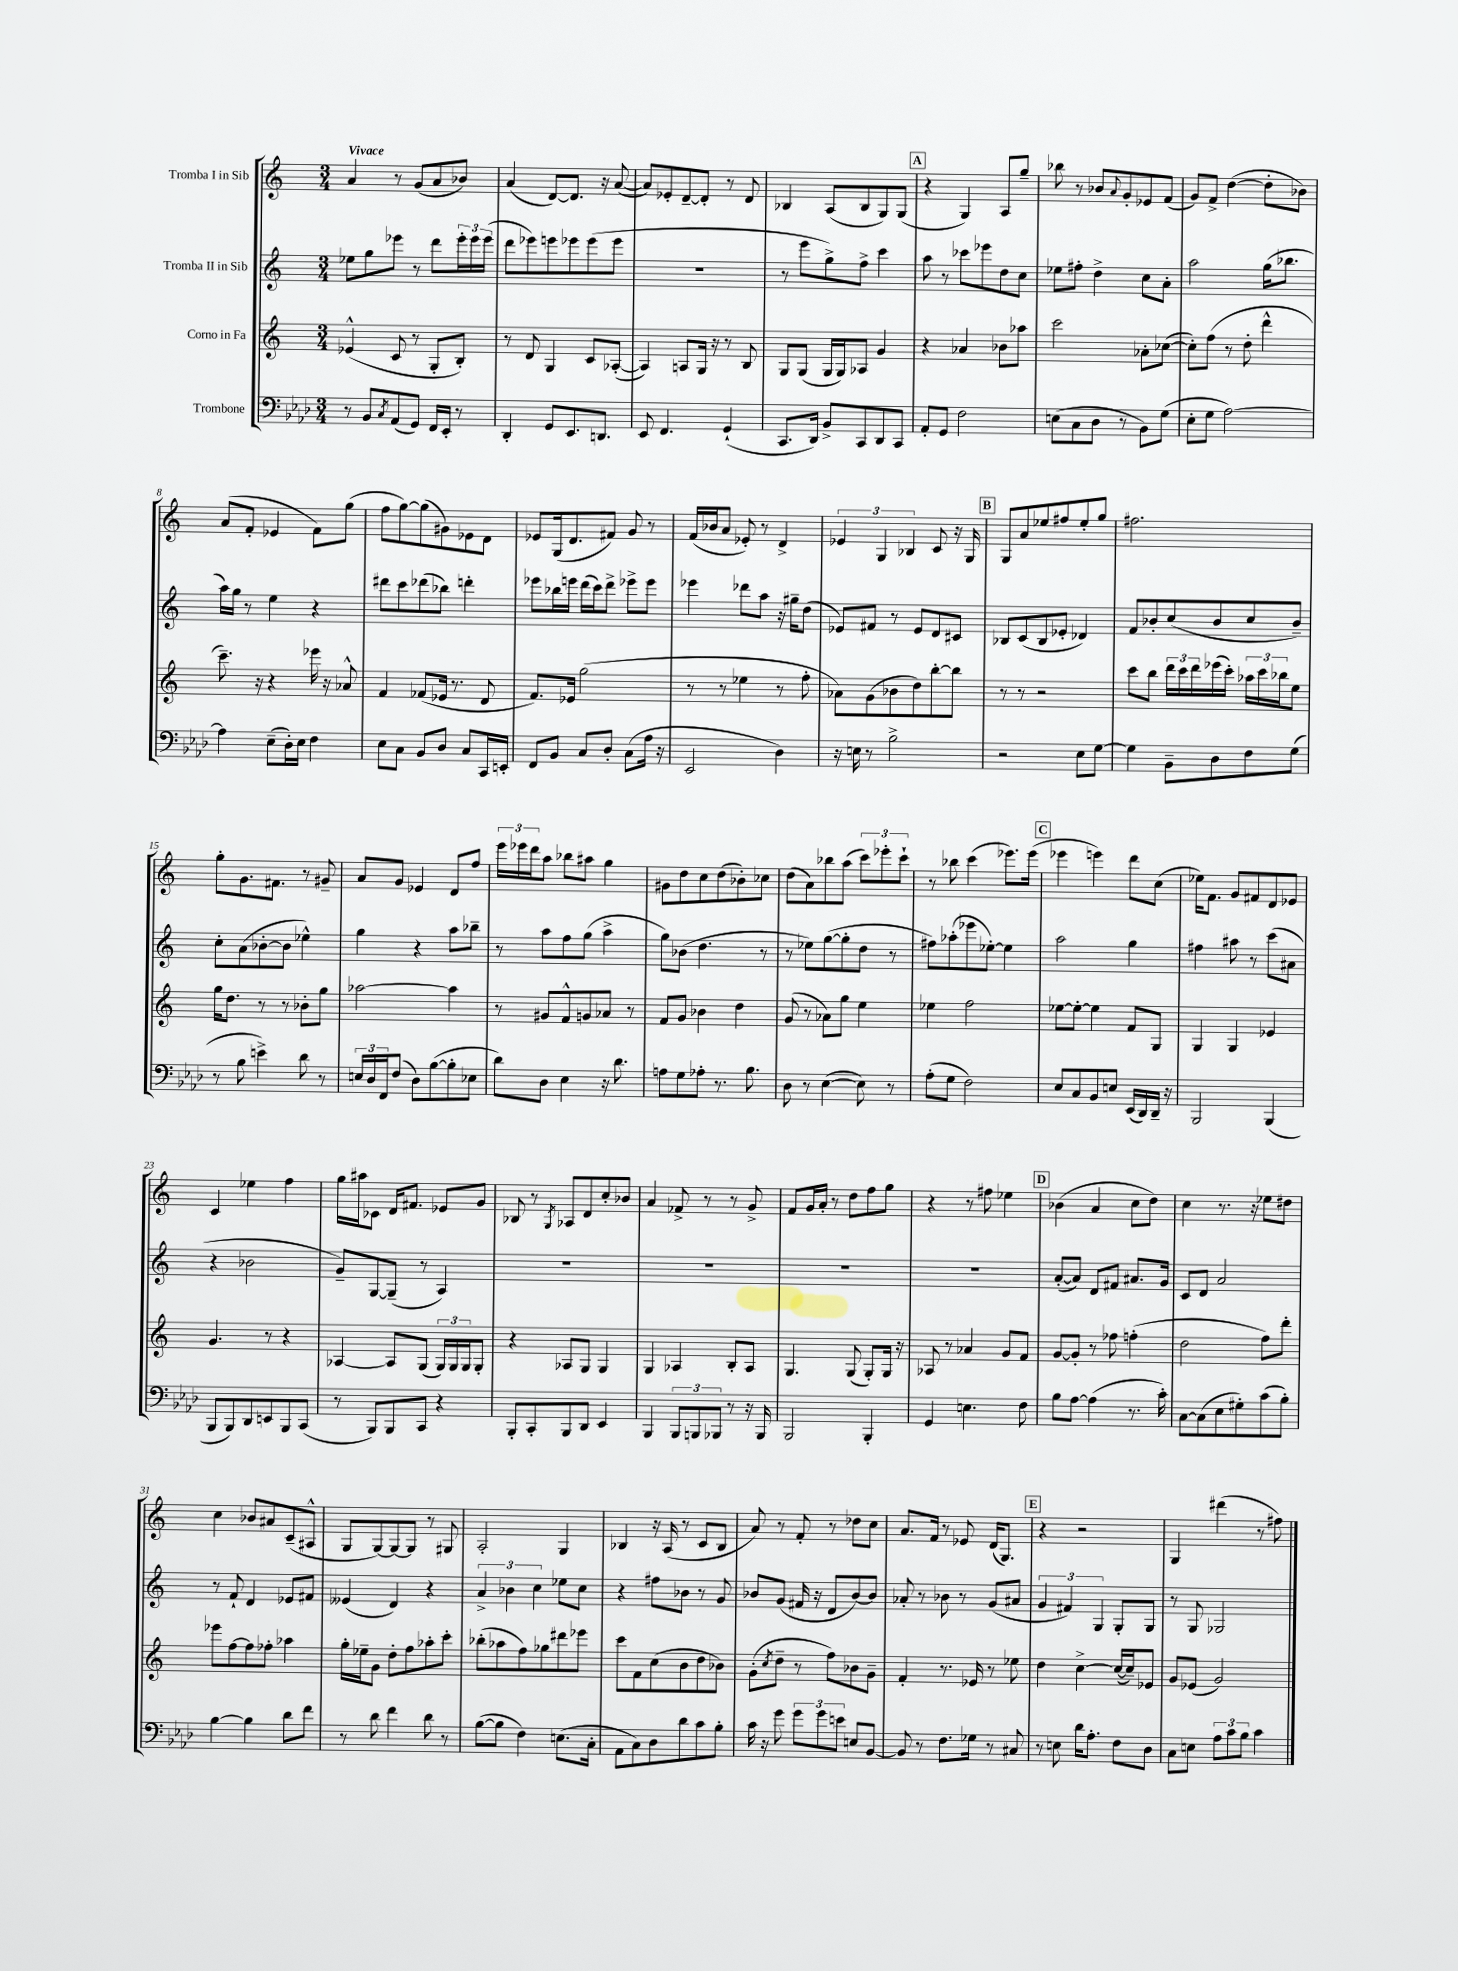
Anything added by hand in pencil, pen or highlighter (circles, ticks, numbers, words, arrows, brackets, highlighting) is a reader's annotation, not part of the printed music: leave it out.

**kern	**kern	**kern	**kern
*staff4	*staff3	*staff2	*staff1
*clefF4	*clefG2	*clefG2	*clefG2
*k[b-e-a-d-]	*k[]	*k[]	*k[]
*M3/4	*M3/4	*M3/4	*M3/4
8r	(4e-^^	8ee-	4a
8BB-	.	8gg	.
8qC	.	.	.
(8AA-	8c	8eee-	8r
8GG)	8r	8r	(8g
16FF	8G'	8ddd	8a
16EE-'	.	.	.
8r	8B')	24eee-'	8b-)
.	.	24eee-	.
.	.	(24eee-	.
=	=	=	=
4DD-'	8r	8ddd	(4a
.	8d	8eee-)	.
8GG	4G	8eee	[8d)
8.EE-	.	8eee-	8.d]
.	8c	(8eee-	.
8.DD	.	.	16r
.	([8A-'	8eee-	([8a
=	=	=	=
8EE-	4A-])	2.r	8a])
4.FF	.	.	8e-'
.	8A	.	[8d~
.	16G	.	8d']
.	16r	.	.
(4GG`	8r	.	8r
.	8B	.	8d
=	=	=	=
8.CC	8G	8r	4B-
.	(8G	8eee	.
16DD-)	.	.	.
8BB-^	16G	8gg^)	(8A
.	16G)	.	.
8CC	8A-	8ff^	8B-
8DD-	4g	4ccc	8G)
8CC	.	.	(8G
=	=	=	=
8AA-'	4r	8aa	4r
8GG	.	8r	.
2F	4a-	8ccc-	4G)
.	.	8eee-	.
.	8b-	8dd	8A
.	8aa-	8cc	8gg~
=	=	=	=
(8E	2ccc	8ee-	8bb-
8C	.	8ff#'	8r
8D-	.	4dd^	8b-
.	.	.	8qqa
8r	.	.	8g'
8BB-)	8a-'	8cc	8e-
(8G	([8cc-	8a'	(8f
=	=	=	=
8E-'	8cc-'])	2aa	8g)
8G	(8ff	.	8f^
[2A-)	8r	.	([4dd
.	8dd'	.	.
.	4ddd^^	(16gg	8dd']
.	.	8.bb-	.
.	.	.	8b-)
=	=	=	=
4A-]	8.ccc~)	16aa)	(8a
.	.	16gg	.
.	.	8r	8f'
.	16r	.	.
(8E-~	4r	4ee	4e-
16D-')	.	.	.
16E-	.	.	.
4F	16eee-	4r	8f)
.	16r	.	.
.	8a-^^	.	(8gg
=	=	=	=
8E-	4f	8ddd#	8ff
8C	.	8ccc	[8gg)
8BB-	(8f-	(8ddd-	(8gg]
8D-	16e-	8bb-)	8g#)
.	8.r	.	.
8C	.	4ddd'	8e-
16CC	8d	.	8d
16EE'	.	.	.
=	=	=	=
8FF	8.f)	8eee-	8e-
8BB-	.	16bb-	(16G
.	16e-	16eee	8.d
8C	(2gg	(16ddd	.
.	.	16ccc)	.
8D-'	.	8ddd^	8f#)
(8C	.	8eee-^	8g
16A-	.	8eee-	8r
16r	.	.	.
=	=	=	=
2EE-	8r	4eee-	(16f
.	.	.	16b-
.	8r	.	8a
.	4ee-	8ddd-	8e-')
.	.	8aa	8r
4D-)	8r	16r	4d^
.	.	16gg#~	.
.	8ff'	(8dd	.
=	=	=	=
16r	8a-)	8e-)	6e-
16E	.	.	.
8r	(8g	8f#	.
.	.	.	6G
2B-^	8b-	8r	.
.	.	.	6B-
.	8dd)	8e-	.
.	[8bb'	8d	8c
.	8bb]	8c#	16r
.	.	.	16G
=	=	=	=
2r	8r	8B-	8G
.	8r	(8c	8a
.	2r	8B-	8ee-
.	.	8e-'	8ff#
8E-	.	4d-)	8ee-'
[8G	.	.	8gg
=	=	=	=
4G]	8ccc	8f	2.ff#
.	8bb	8b-'	.
8BB-~	24ddd	(8cc	.
.	24ccc	.	.
.	24ddd	.	.
8D-	(16eee-	8b-	.
.	16ccc')	.	.
8F	24aa-	8cc	.
.	24ccc	.	.
.	24bb-	.	.
(8G	8ee	8b-~)	.
=	=	=	=
8r	16gg	8cc'	8gg'
.	8.dd	.	.
8B-	.	(8a	8.g
4e^)	8r	[8b-'	.
.	.	.	8.f#
.	8r	8b-]	.
8d-	8b-'	4ee-^^)	8r
8r	8gg	.	8g#~
=	=	=	=
24E	[2aa-	4gg	8a
24D-	.	.	.
24FF	.	.	.
(8F	.	.	8g
8D-)	.	4r	4e-
([8B-	.	.	.
8B-']	4aa-]	8aa	8d
8E-	.	8bb-~	8ff
=	=	=	=
8d-)	8r	8r	24eee
.	.	.	24eee-
.	.	.	24ddd
8D-	8g#	8aa	8aa
4E-	8f^^	8ff	8bb-
.	8g	(8gg	8aa#
16r	8a-	4aa^	4gg
8.d-	.	.	.
.	8r	.	.
=	=	=	=
8A	8f	8gg)	8g#
8G	8g	(8b-	8dd
8A-'	4b-	4.dd	8cc
8.r	.	.	(8dd
.	4dd	.	8b-')
8.B-	.	.	.
.	.	8r	8cc-
=	=	=	=
8D-	(8g	8r	(8dd
8r	8r	8ee-)	8a)
([4E-	8a-)	([8gg	8bb-
.	8gg	8gg']	(8aa
8E-])	4ee	8dd	12ccc)
.	.	.	12eee-'
8r	.	8r	.
.	.	.	12ccc`
=	=	=	=
(8A-'	4ee-	8ff#)	8r
8G	.	(8aa-'	8bb-
2F)	2ff	8eee-	(4ccc
.	.	[8ee-')	.
.	.	4ee-]	8.eee-)
.	.	.	(16eee-
=	=	=	=
8E-	[8ee-	2aa	4eee-
8C	8ee-'_	.	.
8BB-	4ee-]	.	4eee)
8E	.	.	.
(16EE-	8f	4gg	8ddd
16DD-)	.	.	.
16DD-~	8G	.	(8cc
16r	.	.	.
=	=	=	=
2BBB-	4G	4ff#	16ee-)
.	.	.	8.f
.	4G	8aa#	8g
.	.	8r	8f#
(4BBB-	4e-	(8ccc	8d
.	.	8a#	8e-
=	=	=	=
8BBB-	4.g	4r	4c
8BBB-)	.	.	.
8DD-	.	2b-	4ee-
8EE	8r	.	.
8BBB-	4r	.	4ff
(8CC	.	.	.
=	=	=	=
8r	[4A-	8g~)	16gg
.	.	.	16aa#
8BBB-)	.	[8G	8c-
8BBB-	8A-]	(8G~]	16d
.	.	.	8.f#
8CC	(8G	8r	.
4r	24G)	4A)	8e-
.	24G	.	.
.	24G	.	.
.	8G'	.	8g
=	=	=	=
8BBB-'	4r	2.r	8B-
8CC'	.	.	8r
.	.	.	8qG
8BBB-	8A-	.	8A-
8DD-	8G	.	8d
4EE-	4G	.	8cc'
.	.	.	8b-
=	=	=	=
4BBB-	4G	2.r	4a
12BBB-	4A-	.	8f-^
12BBB	.	.	.
.	.	.	8r
12BBB-	.	.	.
8r	8B'	.	8r
16r	8A-	.	8g^
16BBB-	.	.	.
=	=	=	=
2BBB-	4.G	2.r	8f
.	.	.	16g
.	.	.	16a'
.	.	.	8r
.	(8G	.	8dd
4BBB-'	8G')	.	8ff
.	16G	.	8gg
.	16r	.	.
=	=	=	=
4GG	8A-	2.r	4r
.	8r	.	.
4.E	4a-	.	8r
.	.	.	8ff#
.	8g	.	4ee-
8F	8f	.	.
=	=	=	=
8B-	[8g	([8a'	(4b-
[8A-	8g']	8a])	.
(4A-]	8r	8d	4a
.	8ff-	8f#	.
8.r	(4ff'	8.a#	8cc
.	.	.	8dd)
16c')	.	16g	.
=	=	=	=
[8C	2dd	8c	4cc
(8C]	.	8d	.
8E-	.	2a	8.r
8G#')	.	.	.
.	.	.	16r
(8c	8ff)	.	8ee-
8B-')	8ddd'	.	8dd#
=	=	=	=
[4B-	8eee-	8r	4cc
.	[8ff	8f`	.
4B-]	8ff]	4d	8b-
.	8ff-'	.	8a#
8d-	4aa-	8e-	(8c~
8f	.	8f#	8A#^^
=	=	=	=
8r	16gg'	(4e--	8G
.	16ee-~	.	.
8d-	8g	.	[8G)
4f	8dd'	4d)	8G_
.	8ff	.	8G]
8d-	8aa-'	4r	8r
8r	8ccc'	.	8G#
=	=	=	=
([8B-	(8bb-'	6a^	2A'
8B-]	8aa-	.	.
.	.	6b-	.
4F)	8ff)	.	.
.	.	6cc	.
.	8gg-	.	.
(8.E	8ddd#	8ee-	4G
.	8eee-	8cc	.
16C'	.	.	.
=	=	=	=
8AA-	8ccc	4r	4B-
8C)	8f	.	.
8D-	(8cc	8ff#	16r
.	.	.	(16A
8d-	8b	8b-	8r
8c	8dd	8r	8c
8B-'	8b-)	8g	8B-
=	=	=	=
16c	(8g'	8b-	8a)
16r	.	.	.
.	8qcc	.	.
8g	8dd~	(8g	8r
12g	8r	16f#	8f'
.	.	16r	.
12g	.	.	.
.	8ff)	8d	8r
12e	.	.	.
8E	8b-	[8b-)	8dd-
[8BB-	8g~	8b-]	8cc
=	=	=	=
8BB-]	4f'	8a-'	8.a
8r	.	8r	.
.	.	.	16f
8.F	8.r	8b-	8r
.	.	8r	8e-
16G-	16e-	.	.
8r	8r	(8g	(16d
.	.	.	8.G)
8C#	8ee-	8a#	.
=	=	=	=
8r	4dd	6g	4r
8E	.	.	.
.	.	6f#)	.
16d-	[4cc^	.	2r
8.A-'	.	.	.
.	.	6G	.
8F	(16cc_	8G'	.
.	16cc~])	.	.
8D-	8e-	8G	.
=	=	=	=
8C	8g	8r	4G
8E	(8e-	8G	.
12A-	2g)	2G-	(4ddd#
12c	.	.	.
12B-	.	.	.
4c	.	.	8r
.	.	.	8ff#)
==	==	==	==
*-	*-	*-	*-
